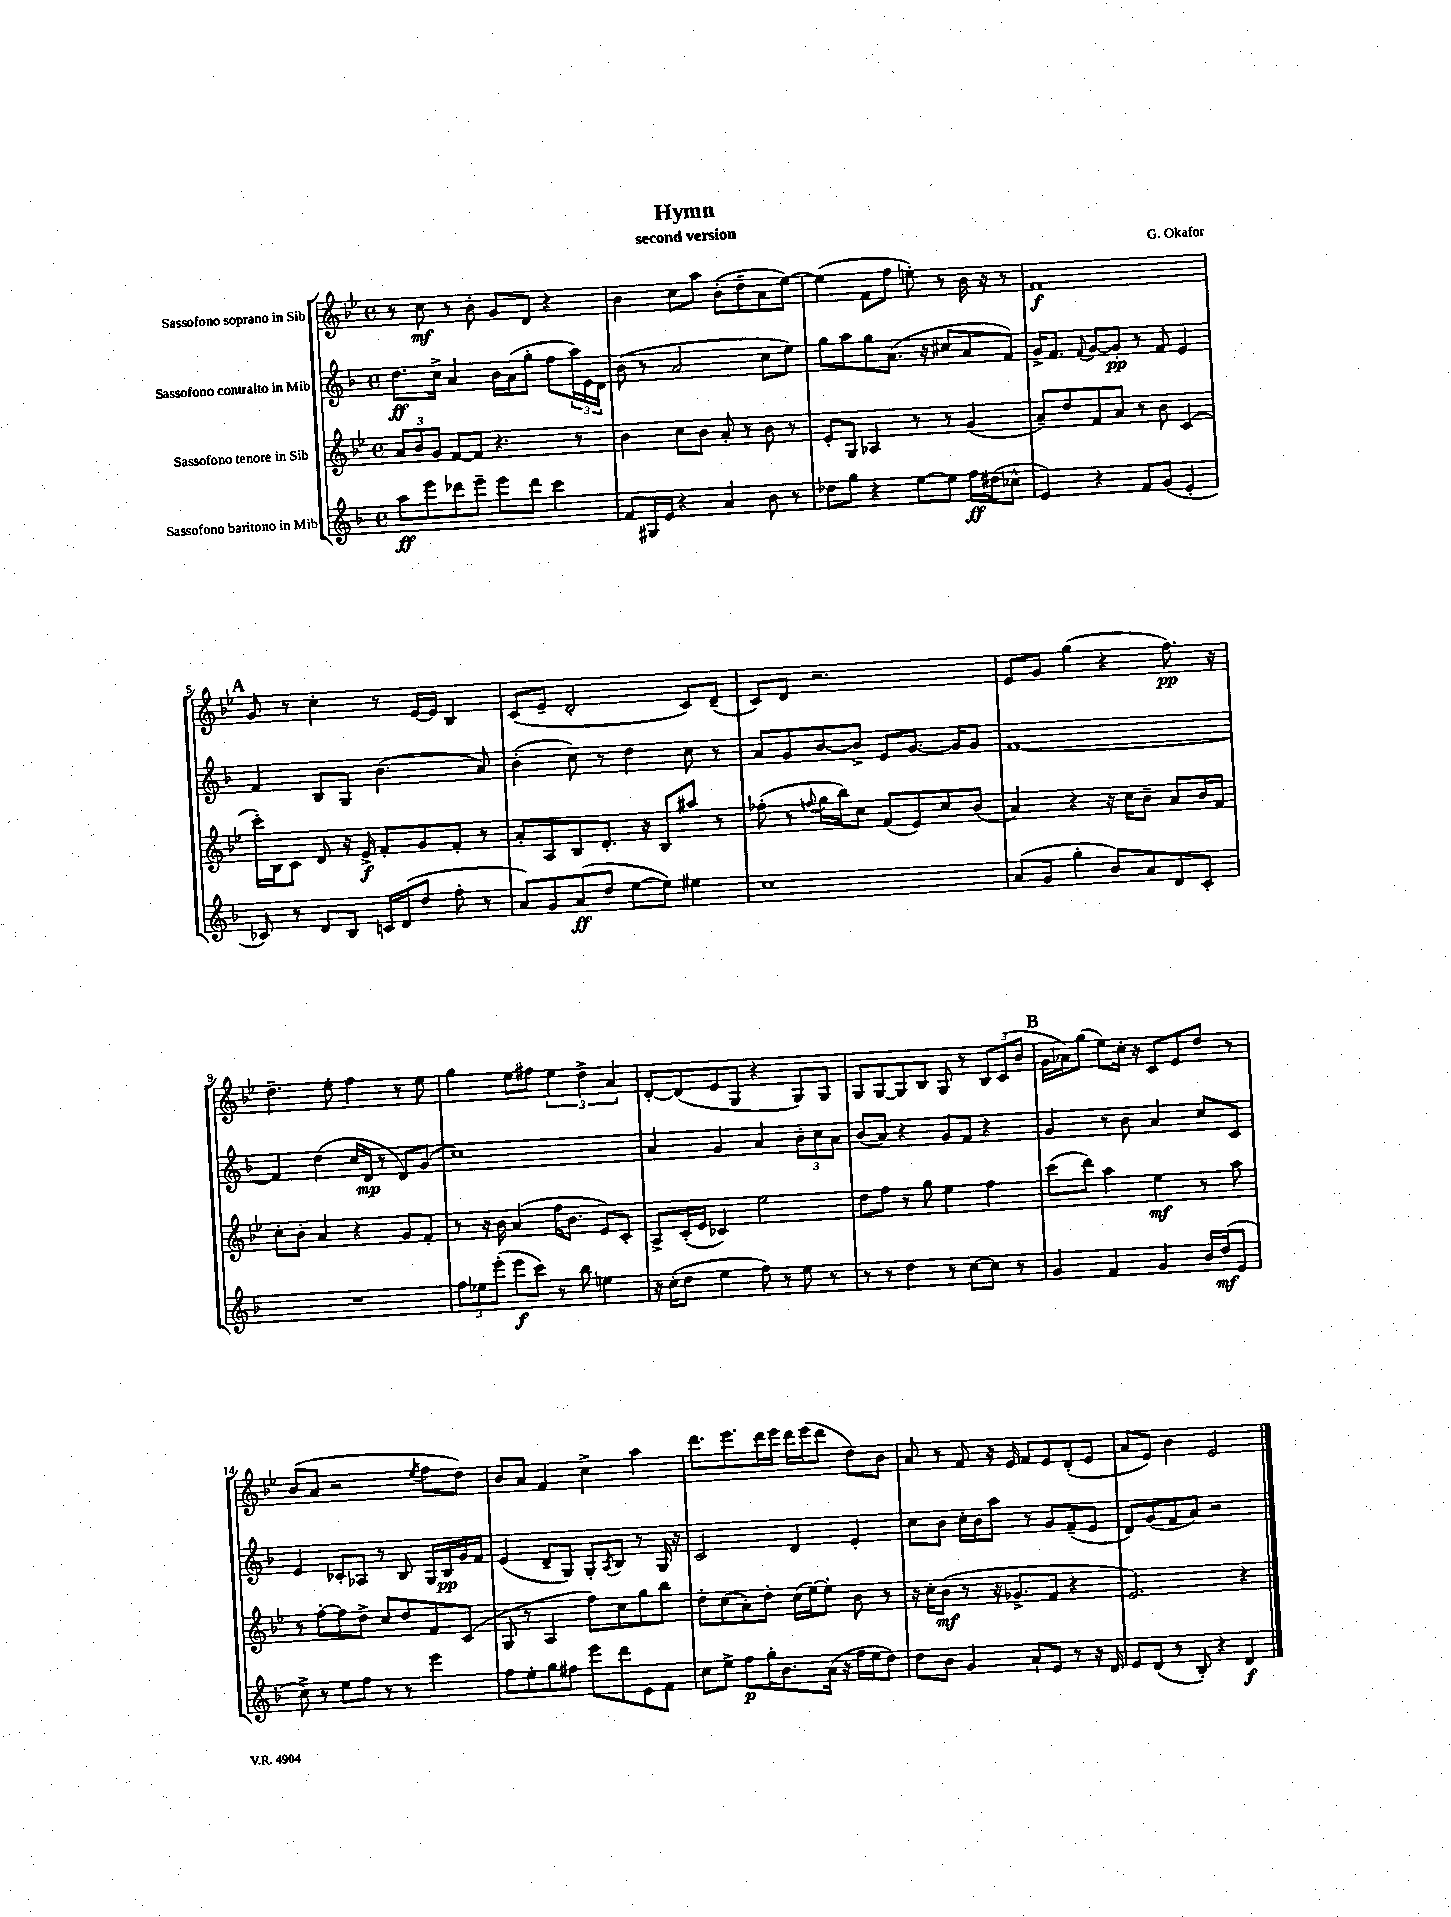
\header { title = "Hymn" composer = "G. Okafor" subtitle = "second version" }
<<
\new StaffGroup <<
\new Staff = "s0" \with { instrumentName = "Sassofono soprano in Sib" } {
    \clef treble \key bes \major \defaultTimeSignature \time 4/4
    r8 c''8\mf r8 bes'8-. g'8 d'8 r4 |
    bes'4 c''8 a''8 bes'8-.( d''8-- a'8 ees''8~) |
    ees''4( f'8 f''8 e''8-.) r8 bes'16 r16 r8 |
    f'1\f |
    \mark \markup { \bold "A" } g'8 r8 c''4-. r8 ees'16~ ees'16 bes4 |
    c'8( ees'8-- d'2-. c'8) d'8--( |
    c'8) d'8 r2. |
    ees'8 g'8 g''4( r4 f''8.\pp) r16 |
    d''4.-- ees''8-. f''4 r8 ees''8 |
    g''4 ees''8 fis''8 \tuplet 3/2 { ees''4 d''4-> a'4 } |
    d'8~-. d'8( ees'8 g8 r4 g8) g8 |
    g8 g8~ g8 bes8 g8 r8 \tuplet 3/2 { bes8 c'8( bes'8 } |
    \mark \markup { \bold "B" } g'16 aes'16) g''8( ees''8) c''16-. r16 c'8 ees'8 d''8 r8 |
    bes'8( a'8 r2 \acciaccatura { ees''8 } f''8 d''8) |
    bes'8 a'8 f'4 c''4-> a''4 |
    d'''8. ees'''8. d'''16 ees'''16 d'''16 ees'''16( d'''8 d''8) bes'8 |
    a'8 r8 f'8 r16 ees'16 f'8 ees'8 d'8-.( ees'8 |
    a'8 ees'8) bes'4 ees'2 \bar "|." |
}
\new Staff = "s1" \with { instrumentName = "Sassofono contralto in Mib" } {
    \clef treble \key f \major \defaultTimeSignature \time 4/4
    d''8.\ff c''16-> a'4 bes'16 a'16( g''8-. f''8 \tuplet 3/2 { a''16) e'16 d'16 } |
    bes'8( r8 a'2 c''8 e''8) |
    g''8 a''8 g''8 a'8.( r16 cis''8 a'8 f'8) |
    g'16-> f'8. \appoggiatura { f'8 } g'8~ g'8-.\pp r8 f'8 e'4 |
    \mark \markup { \bold "A" } f'4 bes8 g8 bes'4.( a'8) |
    bes'4-.( c''8) r8 d''4 c''8 r8 |
    a'8 g'8 bes'8~ bes'8-> e'8 g'8.~ g'16 g'8 |
    f'1~ |
    f'4 d''4( c''16 d'16\mp r8 d'8) g'8( |
    c''1) |
    a'4 g'4 a'4 \tuplet 3/2 { bes'8-. c''8 a'8 } |
    bes'8( a'8) r4 g'8 f'8 r4 |
    \mark \markup { \bold "B" } g'4 r8 bes'8 a'4 c''8 c'8 |
    e'4 ces'8-. aes8 r8 bes8 g16 bes16\pp g'16 f'16 |
    e'4( d'8-- g8) g8-. \acciaccatura { a8 } bes8 r8 g16 r16 |
    c'2 d'4 e'4-. |
    c''8 bes'8 c''16-. bes'16 a''8 r8 g'8 f'8--( e'8 |
    d'8) g'8( f'8 a'8) r2 \bar "|." |
}
\new Staff = "s2" \with { instrumentName = "Sassofono tenore in Sib" } {
    \clef treble \key bes \major \defaultTimeSignature \time 4/4
    \tuplet 3/2 { a'8 bes'8 g'8 } f'8~ f'8 r4. r8 |
    bes'4 c''8 bes'8 a'8-. r8 bes'8 r8 |
    ees'8-. g8 aes4 r8 r8 g'4( |
    a'8--) d''8 f'8 a'8 r8 bes'8 c'4( |
    \mark \markup { \bold "A" } c'''16-.) bes16 c'8 d'8 r16 ees'16->\f f'8-. g'8 f'8-. r8 |
    a'8-. a8 bes8 d'8.-. r16 bes8 ais''8 r8 |
    fes''8-.( r8 \appoggiatura { f''8 } g''16 bes''16) c''8 f'8( ees'8) c''8 bes'8( |
    a'4) r4 r16 c''16 bes'8-- a'8 bes'16 f'16 |
    c''8-. bes'8-. a'4 r4 g'8 f'8-. |
    r8 r16 bes'16 a'4( f''16 bes'8. ees'8) c'8-. |
    a8-> c'16-.( ees'16 ces'4) ees''2 |
    d''8 f''8 r8 g''8 ees''4 f''4 |
    \mark \markup { \bold "B" } c'''8( d'''8) a''4 ees''4\mf r8 a''8 |
    r8 f''8~-. f''8 d''8-> c''8 d''8 f'8 c'8( |
    g8 r8 a4 f''8) c''8 g''8 bes''8 |
    d''8-. c''8( a'8-.) d''8-. c''16( ees''16~) ees''8-. bes'8 r8 |
    r16 c''16-. bes'8\mf( r8 r16 ges'8.-> f'8 r4 |
    ees'2.) r4 \bar "|." |
}
\new Staff = "s3" \with { instrumentName = "Sassofono baritono in Mib" } {
    \clef treble \key f \major \defaultTimeSignature \time 4/4
    a''8\ff e'''8 des'''8 e'''8-- e'''8 des'''8 c'''4 |
    f'8 gis16 e'16 r4 a'4 bes'8 r8 |
    des''8 g''8 r4 e''8~ e''8 f''16\ff dis''16( ces''8-^ |
    e'4) r4 f'8 g'8( e'4-. |
    \mark \markup { \bold "A" } ces'8) r8 d'8 bes8 c'16 d'16( d''8 f''8-. r8 |
    a'8) g'8 a'8\ff( d''8 e''8~ e''8) eis''4 |
    c''1 |
    a'8( g'8 g''4-. bes'8) a'8 d'8 c'8-. |
    R1 |
    \tuplet 3/2 { f''8 ees''8 e'''8-.( } e'''8\f c'''8) r8 bes''8 e''4 |
    r16 c''16-.( d''8 e''4 f''8) r8 e''8 r8 |
    r8 r8 d''4 r8 c''8~ c''8 r8 |
    \mark \markup { \bold "B" } g'4 f'4 g'4 bes'16 d''16\mf( e'8 |
    c''8->) r8 e''8 f''8 r8 r8 e'''4 |
    f''8 e''8-. g''8 fis''8 e'''8 d'''8 e'8 f'8 |
    c''8 e''8-> f''8\p g''16-. bes'8. a'16( r16 f''16 e''16 d''8) |
    d''8 bes'8 g'4 a'8-! e'8 r8 r16 d'16 |
    e'8 d'8( r8 bes8-.) r4 d'4\f \bar "|." |
}
>>
>>
